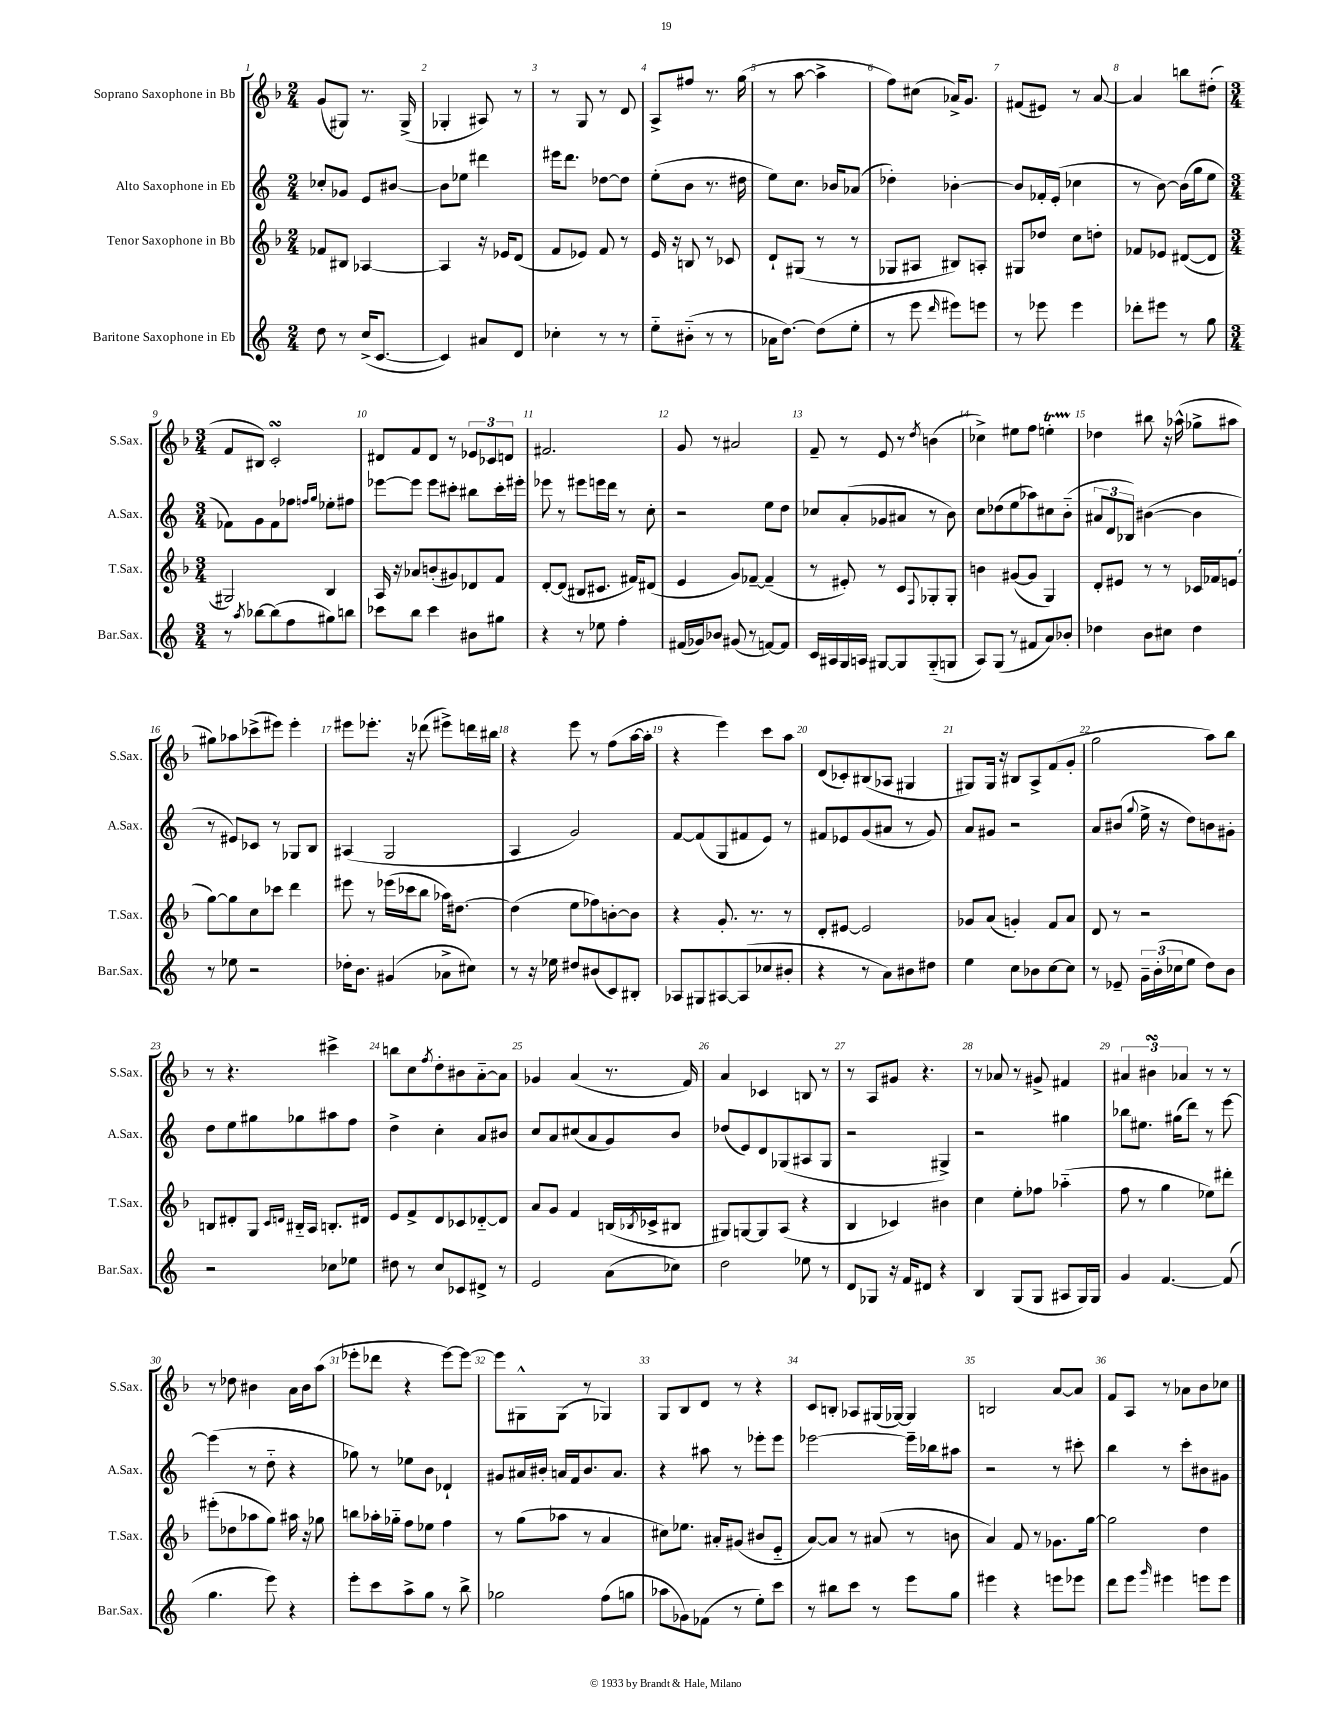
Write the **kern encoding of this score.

**kern	**kern	**kern	**kern
*part4	*part3	*part2	*part1
*staff4	*staff3	*staff2	*staff1
*I"Baritone Saxophone in Eb	*I"Tenor Saxophone in Bb	*I"Alto Saxophone in Eb	*I"Soprano Saxophone in Bb
*I'Bar.Sax.	*I'T.Sax.	*I'A.Sax.	*I'S.Sax.
*clefG2	*clefG2	*clefG2	*clefG2
*k[]	*k[b-]	*k[]	*k[b-]
*M2/4	*M2/4	*M2/4	*M2/4
=1	=1	=1	=1
8dd\	8f-X/L	8cc-X'/L	(8g/L
8r	8B#X/J	8g-X/J	8G#X/J)
(16cc^/KL	[4A-X/	8e/L	8.r
[8.c/J	.	.	.
.	.	[8b#X/J	.
.	.	.	(16G#^/
=2	=2	=2	=2
4c/])	4A-/]	8b#\L]	4G-X'/
.	.	8ee-X\J	.
8a#X/L	16r	4ddd#X\	8A#X/)
.	16e-X/KL	.	.
8d/J	(8d/J	.	8r
=3	=3	=3	=3
4cc-X'\	8f/L	16eee#X\KL	8r
.	.	8.ddd\J	.
.	8e-X/J)	.	8G/
8r	8f/	[8dd-X\L	8r
8r	8r	8dd-\J]	8d/
=4	=4	=4	=4
8ee\L	16e/	(8ee'\L	8A^/L
.	16r	.	.
(8b#X\J	8Bn/	8b\J	8ff#X/J
8r	8r	8.r	8.r
8r	8c-X/	.	.
.	.	16dd#X\	(16gg\
=5	=5	=5	=5
16a-X\KL	8d`/L	8ee\L)	8r
[8.dd\J)	.	.	.
.	(8G#X/J	8.cc\J	[8aa\
(8dd\L]	8r	.	4aa^\]
.	.	16b-X/KL	.
8ee'\J	8r	(8a-X/J	.
=6	=6	=6	=6
8r	8G-X/L	4dd-X'\)	8ff\L)
8eee\	8A#X/J	.	(8cc#X\J
16qqddd/	.	.	.
8eee#X\L)	8B#X/L)	[4b-X'\	16a-X^/KL)
.	.	.	8.g/J
8eeen\J	8An'/J	.	.
=7	=7	=7	=7
8r	8G#X/L	8b-/L]	(8f#X/L
8eee-X\	8dd-X/J	16f-X'/L	8e#X/J)
.	.	(16e'/JJ	.
4eee-\	8cc\L	4cc-X\	8r
.	8ddn'\J	.	[8a/
=8	=8	=8	=8
8ddd-X'\L	8f-X/L	8r	4a/]
8eee#X\J	8e-X/J	[8b\)	.
8r	([8d#X/L	(16b\LL]	8bbn\L
.	.	16gg\J	.
8gg\	8d#/J]	8ee\J	(8dd#X'\J
!!LO:LB:g=z
=9	=9	=9	=9
*M3/4	*M3/4	*M3/4	*M3/4
8r	2G#X/)	8f-X\L)	8f/L
8qaa/	.	.	.
[8bb-X\L	.	8g\	8B#X/J)
(8bb-\]	.	8f-\	2csSSS'/
8ff\	.	8ff-X\J	.
.	.	16qqffn/LL	.
.	.	16qqgg/JJ	.
8gg#X\)	4B-/	8ee-X'\L	.
8bbn\J	.	8ff#X\J	.
=10	=10	=10	=10
8ccc-X\L	16A/	[8eee-X\L	8d#X/L
.	16r	.	.
8bb\J	8a-X/L	8eee-\J]	8f/
4ccc-\	(8bn'/	8eee-\L	8d#/J
.	8g#X/)	8ccc#X'\J	8r
8b#X\L	8d-X/	8bb#X\L	12e-X/L
.	.	.	12c-X/
8gg#X\J	8f/J	16ccc#'\L	.
.	.	.	12dn/J
.	.	16eee#X'\JJ	.
=11	=11	=11	=11
4r	[8d'/L	8eee-X\	2.f#X/
.	(8d/J]	8r	.
8r	8B#X/L	8eee#X\L	.
8ee-X\	8.c#X/J	16eeen\L	.
.	.	16ddd\JJ	.
4ff'\	.	8r	.
.	16f#X/KL)	.	.
.	(8d#X/J	8cc'\	.
=12	=12	=12	=12
(16f#X/LL	4e/	2r	8g/
16g-X/J)	.	.	.
8b-X/J	.	.	8r
(8g#X/	8g/L)	.	2a#X/
8r	[8f-X~/J	.	.
[8fn/L)	(4f-~/]	8ee\L	.
8f/J]	.	8dd\J	.
=13	=13	=13	=13
16c/LL	8r	8cc-X/L	8f~/
16A#X/	.	.	.
16G/	8e#X'/)	(8a'/	8r
16An/JJ	.	.	.
[8G#X/L	8r	8g-X/	8e/
8G#/]	8c/L	8a#X/J	8r
.	8qqF/	.	8qdd/
(8G#/	8G-X'/	8r	(4bn\
8Gn/J	8G-'/J	8b\)	.
=14	=14	=14	=14
8A/L)	4bn\	8cc\L	4cc-X^\)
(8G/J	.	(8dd-X\	.
8r	([8g#X/L	8ee\	8ee#X\L
8f#X/L	8g#/J]	8aa-X\)	8ff\J
8a/)	4G/)	8cc#X\	4eent'\
8b-X'/J	.	(8b\J	.
=15	=15	=15	=15
4dd-X\	8d'/L	12a#X/L	4dd-X\
.	.	12d/	.
.	8e#X/J	.	.
.	.	12B-X/J)	.
8b\L	8r	([4b#X\	8bb#X\
8cc#X\J	8r	.	16r
.	.	.	(16aa-X^^\
4dd-\	16c-X/LL	4b#\]	8gg-X^\L
.	16f-X/J	.	.
.	(8en/J	.	8aa#X\J
!!LO:LB:g=z
=16	=16	=16	=16
8r	[8gg\L)	8r	8gg#X\L)
8ee-X\	8gg\]	8e#X/L)	8aa-X\
2r	8cc\	8c-X/J	(8ccc-X^\
.	8ccc-X\J	8r	8eee#X\J)
.	4ddd\	8G-X/L	4eee#'\
.	.	8B/J	.
=17	=17	=17	=17
16dd-X'\KL	8eee#X\	(4A#X/	8eee#X\L
8.b\J	.	.	.
.	8r	.	8.eee-X'\J
(4g#X/	(16eee-X\LL	2G/	.
.	16ccc-X\J	.	16r
.	8bb-\J	.	(8ddd-X\
8a-X^\L	16aa-X\KL)	.	8eee#X^\L)
.	[8.dd#X\J	.	.
8cc#X\J)	.	.	16dddn\L
.	.	.	16bb#X\JJ
=18	=18	=18	=18
8r	(4dd#\]	4A/	4r
16r	.	.	.
16ee-X\	.	.	.
8dd#X/L	8ee\L	2g/)	8eee\
(8b#X/	8ff-X\)	.	8r
8c/)	[8bn'\	.	(8ff\L
8B#X'/J	8b\J]	.	[16aa\L
.	.	.	16aa'\JJ]
=19	=19	=19	=19
8A-X/L	4r	[8f/L	4r
8G#X/	.	(8f/]	.
[8A#X/	8.g'/	8G/	4eee\)
(8A#/]	.	8f#X/	.
.	8.r	.	.
8cc-X/	.	8e/J)	8ccc\L
8b#X'/J	8r	8r	8aa\J
=20	=20	=20	=20
4r	8d'/L	8f#X/L	(8d/L
.	[8e#X/J	8e-X/	8c-X'/)
8r	2e#/]	(8g/	(8B#X/
8a\L)	.	8a#X/J	8A-X/J
8b#X\	.	8r	4G#X/
8dd#X\J	.	8g/)	.
=21	=21	=21	=21
4ee\	8g-X/L	8a/L	8G#X/L)
.	(8a/J	8g#X/J	16G#/Jk
.	.	.	16r
8cc\L	4gn'/)	2r	8B#X/L
8b-X\	.	.	8A^/
[8cc\	8f/L	.	(8f/
8cc\J]	8a/J	.	8g'/J
=22	=22	=22	=22
8r	8d/	8a/L	2gg\
8e-X~/	8r	(8b#X/J	.
.	.	8qqgg/	.
24g~\LL	2r	16ee^\	.
(24b'\	.	.	.
.	.	16r	.
24cc-X\J	.	.	.
8ee\J	.	8dd\L)	.
8dd\L)	.	8bn\	8aa\L)
8b\J	.	8g#X'\J	8bb-\J
!!LO:LB:g=z
=23	=23	=23	=23
2r	8Bn/L	8dd\L	8r
.	8d#X'/	8ee\	4.r
.	8G/J	8gg#X\	.
.	16qqc/LL	.	.
.	16qqdn/JJ	.	.
.	16B#X/LL	8gg-X\	.
.	16A/JJ	.	.
8cc-X\L	8.Bn'/L	8aa#X\	4ccc#X^\
8ee-X\J	.	8ff\J	.
.	16d#X/Jk	.	.
=24	=24	=24	=24
8dd#X\	8e/L	4dd^\	8bbn\L
8r	8f^/	.	8cc\
.	.	.	8qff/
8cc/L	8d/	4cc'\	8dd'\
8c-X/	8c-X/	.	8b#X\
8d#X^/J	[8d-X/	8a/L	[8a\
8r	8d-/J]	8b#X/J	8a\J]
=25	=25	=25	=25
2e/	8a/L	8cc/L	4g-X/
.	8g/J	8a/	.
.	4f/	(8cc#X/	(4a/
.	.	8a/	.
(8a\L	(16Bn/LL	8g/)	8.r
.	8qB-X/	.	.
.	16c-X^/J	.	.
8cc-X\J)	8B#X/J	8b/J	.
.	.	.	16f/)
=26	=26	=26	=26
2dd\	8G#X/L)	(8dd-X/L	4a/
.	[8Gn/	8e/)	.
.	8G/]	8d/	4c-X/
.	(8A/J	(8G-X/	.
8ee-X\	4r	8A#X/	8Bn/
8r	.	8G-/J	8r
=27	=27	=27	=27
8d/L	4B-/	2r	8r
8G-X/J	.	.	8A/L
16r	4c-X/)	.	8g#X/J
16f/KL	.	.	.
8d#X/J	.	.	4.r
4r	4b#X\	4G#X^/)	.
=28	=28	=28	=28
4B/	4cc\	2r	8r
.	.	.	8a-X/
(8G/L	8ee'\L	.	8r
8G/J	8ff-X\J	.	8g#X^/
8A#X/L	(4aa-X\	4gg#X\	4f#X/
16G/L)	.	.	.
16G/JJ	.	.	.
=29	=29	=29	=29
4g/	8ff\	8bb-X\L	6a#X/
.	8r	8.ee#X\J	.
.	.	.	6b#XsSsS\
[4.f/	4gg\	.	.
.	.	(16gg#X\KL	.
.	.	.	6a-X/
.	.	8ddd\J)	.
.	8ee-X\L)	8r	8r
(8f/]	8ddd#X'\J	[8eee\	8r
!!LO:LB:g=z
=30	=30	=30	=30
4.gg\	(8eee#X'\L	(4eee\]	8r
.	8dd-X\	.	8dd-X\
.	8aa-X\	8r	4b#X\
8eee\)	8gg\J)	8dd\	.
4r	16aa#X\	4r	16a\LL
.	16r	.	16b#\J
.	8gg-X\	.	(8aa\J
=31	=31	=31	=31
8eee'\L	8bbn\L	8gg-X\)	8eee-X'\L
8ccc\	16aa-X'\L	8r	8ddd-X\J
.	16gg-X\JJ	.	.
8aa^\	8ff\L	8ee-X\L	4r
8gg\J	8ee-X\J	8b\J	.
8r	4ff\	4d-X`/	[8eee-\L)
8bb^\	.	.	8eee-\J_
=32	=32	=32	=32
2gg-X\	8r	8g#X/L	8eee-\L]
.	(8gg\L	16a#X/L	8G#X^^\
.	.	16b#X'/JJ	.
.	8aa-X\J	16an/LL	(8G#\J
.	.	16f/J	.
.	8r	8.b#/	8r
(8ff\L	4a/	.	4G-X/)
.	.	8.a/J	.
8ggn\J	.	.	.
=33	=33	=33	=33
8aa-X\L	8cc#X\L)	4r	8G/L
8g-X\)	8.ee-X\J	.	8B-/
(8f-X\J	.	8aa#X\	8d/J
.	16a#X'/KL	.	.
8r	(8g#X/J	8r	8r
8ee'\L)	8b#X/L	8eee-X'\L	4r
8ccc\J	8e/J	8eee-\J	.
=34	=34	=34	=34
8r	[8a/L)	[2eee-X\	8c/L
8bb#X\L	8a/J]	.	8Bn'/J
8ccc\J	8r	.	8A-X/L
8r	(8a#X/	.	(16G#X/L
.	.	.	[16G-X/JJ)
8eee\L	8r	16eee-~\LL]	4G-/]
.	.	16bb-X\J	.
8gg\J	8bn\	8aa#X\J	.
=35	=35	=35	=35
4eee#X\	4a/)	2r	2Bn/
4r	8f/	.	.
.	8r	.	.
8eeen\L	8.g-X\L	8r	[8a/L
8eee-X\J	.	8ccc#X'\	8a/J]
.	[16gg\Jk	.	.
=36	=36	=36	=36
8ddd\L	2gg\]	4bb\	8f/L
8eee\J	.	.	8A/J
16qqggg/	.	.	.
4eee#X\	.	8r	8r
.	.	8ccc'\L	8a-X\L
8eeen\L	4dd\	8b#X\	8b-\
8eee\J	.	8g#X\J	8cc-X\J
==	==	==	==
*-	*-	*-	*-
